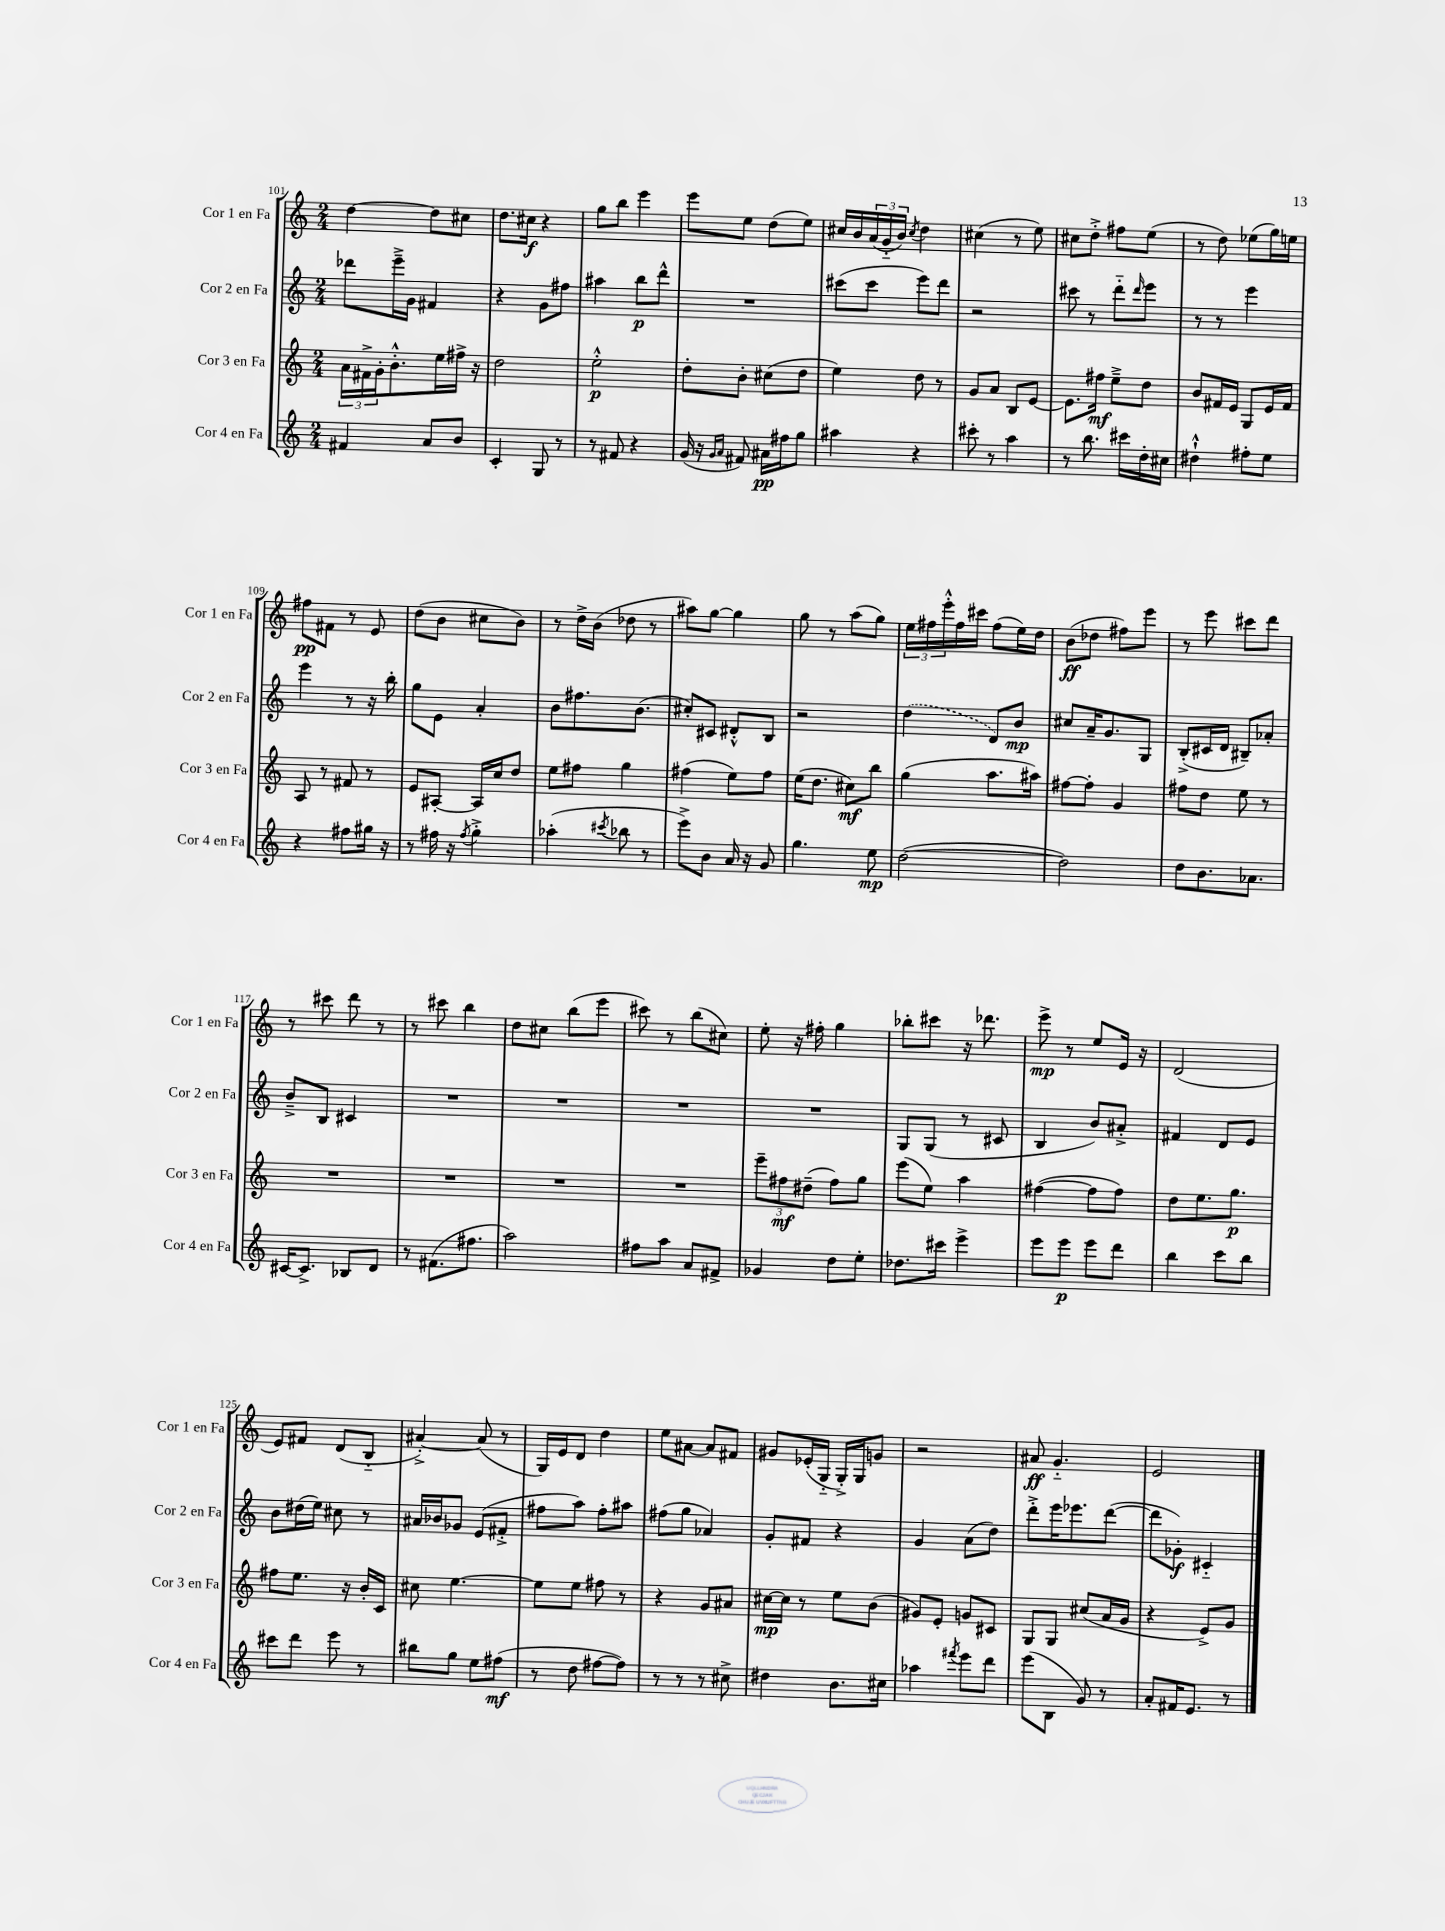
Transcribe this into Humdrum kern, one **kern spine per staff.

**kern	**kern	**kern	**kern
*staff4	*staff3	*staff2	*staff1
*clefG2	*clefG2	*clefG2	*clefG2
*k[]	*k[]	*k[]	*k[]
*M2/4	*M2/4	*M2/4	*M2/4
4f#	24a	8ddd-	[4dd
.	24f#^	.	.
.	24g'	.	.
.	8.b'^^	16eee~^	.
.	.	16g	.
8a	.	4f#	8dd]
.	16ee	.	.
8b	16ff#^	.	8cc#
.	16r	.	.
=	=	=	=
4c'	2dd	4r	8.dd
.	.	.	16cc#
8G	.	8g	4r
8r	.	8ff#	.
=	=	=	=
8r	2ee'^^	4aa#	8gg
8f#	.	.	8bb
4r	.	8bb	4eee
.	.	8ddd^^	.
=	=	=	=
(16g	8dd'	2r	8eee
16r	.	.	.
16qqg	.	.	.
16qqa	.	.	.
8f#)	8b'	.	8ee
16a#	(8cc#	.	(8dd
16ff#	.	.	.
8gg	8dd	.	8ee)
=	=	=	=
4aa#	4ee)	(8ccc#	16cc#
.	.	.	16b
.	.	8ccc#	(24a
.	.	.	24g'~
.	.	.	24b)
.	.	.	8qcc#
4r	8dd	8eee)	4dd
.	8r	8ddd	.
=	=	=	=
8ccc#'	8g	2r	(4cc#
8r	8a	.	.
4aa	8B	.	8r
.	[8e	.	8ee)
=	=	=	=
8r	8.e]	8ccc#	8cc#
8.bb	.	8r	8dd'^
.	16ff#	.	.
.	8ee~^	8ddd'~	8ff#
16ccc#	.	.	.
.	.	16qqddd	.
16dd'	8dd	8eee	(8ee
16cc#	.	.	.
=	=	=	=
4dd#`^^	8b	8r	8r
.	16f#	8r	8dd)
.	16e	.	.
8ff#'	8G	4eee	(8ee-
8ee	16e	.	16gg)
.	16f#	.	16ee
=	=	=	=
4r	8A	4eee	8ff#
.	8r	.	8f#
8ff#	8f#	8r	8r
16gg#	8r	16r	8e
16r	.	16bb'	.
=	=	=	=
8r	8e	8gg	(8dd
16ff#	[8A#'	8e	8b
16r	.	.	.
8qff#	.	.	.
4gg'^	16A#]	4a'	8cc#
.	16cc	.	.
.	8dd	.	8b)
=	=	=	=
(4aa-'	8ee	8b	8r
.	8ff#	8.ff#	16dd^
.	.	.	(16b
8qccc#	.	.	.
8bb-	4gg	.	8dd-
.	.	(8.b	.
8r	.	.	8r
=	=	=	=
8eee^)	(4ff#	8cc#')	8aa#)
8b	.	8c#	[8gg
16a	8ee)	8d#'^^	4gg]
16r	.	.	.
8g	8ff#	8B	.
=	=	=	=
4.gg	(16ee	2r	8gg
.	8.dd	.	.
.	.	.	8r
.	8cc#)	.	(8aa
8ee	8bb	.	8gg)
=	=	=	=
([2dd	(4gg	(4dd	24ee
.	.	.	24ff#
.	.	.	24eee'^^
.	.	.	16ff#
.	.	.	16ccc#
.	8.aa	8d)	(8ff#
.	.	8b	16ee)
.	16aa#)	.	16dd
=	=	=	=
2dd])	[8ff#	8cc#	(8b
.	8ff#']	16a~	8dd-
.	.	8.g	.
.	4g	.	8ff#)
.	.	8G	8eee
=	=	=	=
8dd	8ff#	(8B'^	8r
8.b	8dd	16c#	8eee
.	.	16d	.
.	8ee	8B#~)	8ccc#
8.a-	.	.	.
.	8r	8a-'	8ddd
=	=	=	=
[16c#	2r	8b~^	8r
8.c#^]	.	.	.
.	.	8B	8ccc#
8B-	.	4c#	8ddd
8d	.	.	8r
=	=	=	=
8r	2r	2r	8r
(8.f#	.	.	8ccc#
.	.	.	4bb
8.ff#	.	.	.
=	=	=	=
2aa)	2r	2r	8dd
.	.	.	8cc#
.	.	.	(8bb
.	.	.	8eee
=	=	=	=
8ff#	2r	2r	8ccc#)
8aa	.	.	8r
8a	.	.	(8bb
8f#^	.	.	8cc#)
=	=	=	=
4g-	12eee~	2r	8ee'
.	12ff#	.	.
.	.	.	16r
.	(12dd#~	.	.
.	.	.	16ff#'
8dd	8ff#)	.	4gg
8ee'	8gg	.	.
=	=	=	=
8.dd-	(8eee	8G	8bb-'
.	8ee)	(8G	8ccc#
16ccc#	.	.	.
4eee^	4aa	8r	16r
.	.	.	8.ddd-
.	.	8c#	.
=	=	=	=
8eee	([4ff#	4B	8eee^
8eee	.	.	8r
8eee	8ff#]	8b)	8ee
8ddd	8ff#)	8a#'^	16e
.	.	.	16r
=	=	=	=
4bb	8dd	4f#	(2d
.	8.ee	.	.
8ccc	.	8d	.
.	8.gg	.	.
8bb	.	8e	.
=	=	=	=
8ccc#	8ff#	8b	8e)
8ddd	8.ee	(16dd#	8f#
.	.	16ee)	.
8eee	.	8cc#	(8d
.	16r	.	.
8r	16b'	8r	8B'~
.	16c	.	.
=	=	=	=
8bb#	8cc#	16a#	[4a#'^)
.	.	16b-	.
8gg	[4.ee	8g-	.
8ee	.	(8e	(8a#]
(8ff#	.	8f#'^	8r
=	=	=	=
8r	8ee]	8ff#	16G)
.	.	.	16e
8dd	8ee	8aa)	8d
[8ff#	8ff#	8ff#'	4dd
8ff#])	8r	8aa#	.
=	=	=	=
8r	4r	(8ff#	8ee
8r	.	8gg	[8a#
8r	8g	4a-)	8a#]
8cc#^	8a#	.	8f#
=	=	=	=
4dd#	[16cc#	8g'	8g#
.	16cc#]	.	.
.	8r	8f#	(16e-'
.	.	.	16G'~
8.b	8ee	4r	16G'^)
.	.	.	16G
.	(8b	.	8g
16cc#	.	.	.
=	=	=	=
4aa-	8g#)	4g	2r
.	8e'	.	.
8qfff#	.	.	.
8eee	8g	(8a	.
8ddd	8c#	8dd)	.
=	=	=	=
(8eee	8G	8ddd'^	8a#
8B	8G	16eee	4.g'~
.	.	8.eee-	.
8g)	(8cc#	.	.
8r	16a	([8ddd	.
.	16g	.	.
=	=	=	=
8a'	4r	8ddd]	2e
16f#	.	8g-')	.
8.e	.	.	.
.	8e^)	4c#'~	.
8r	8g	.	.
==	==	==	==
*-	*-	*-	*-
